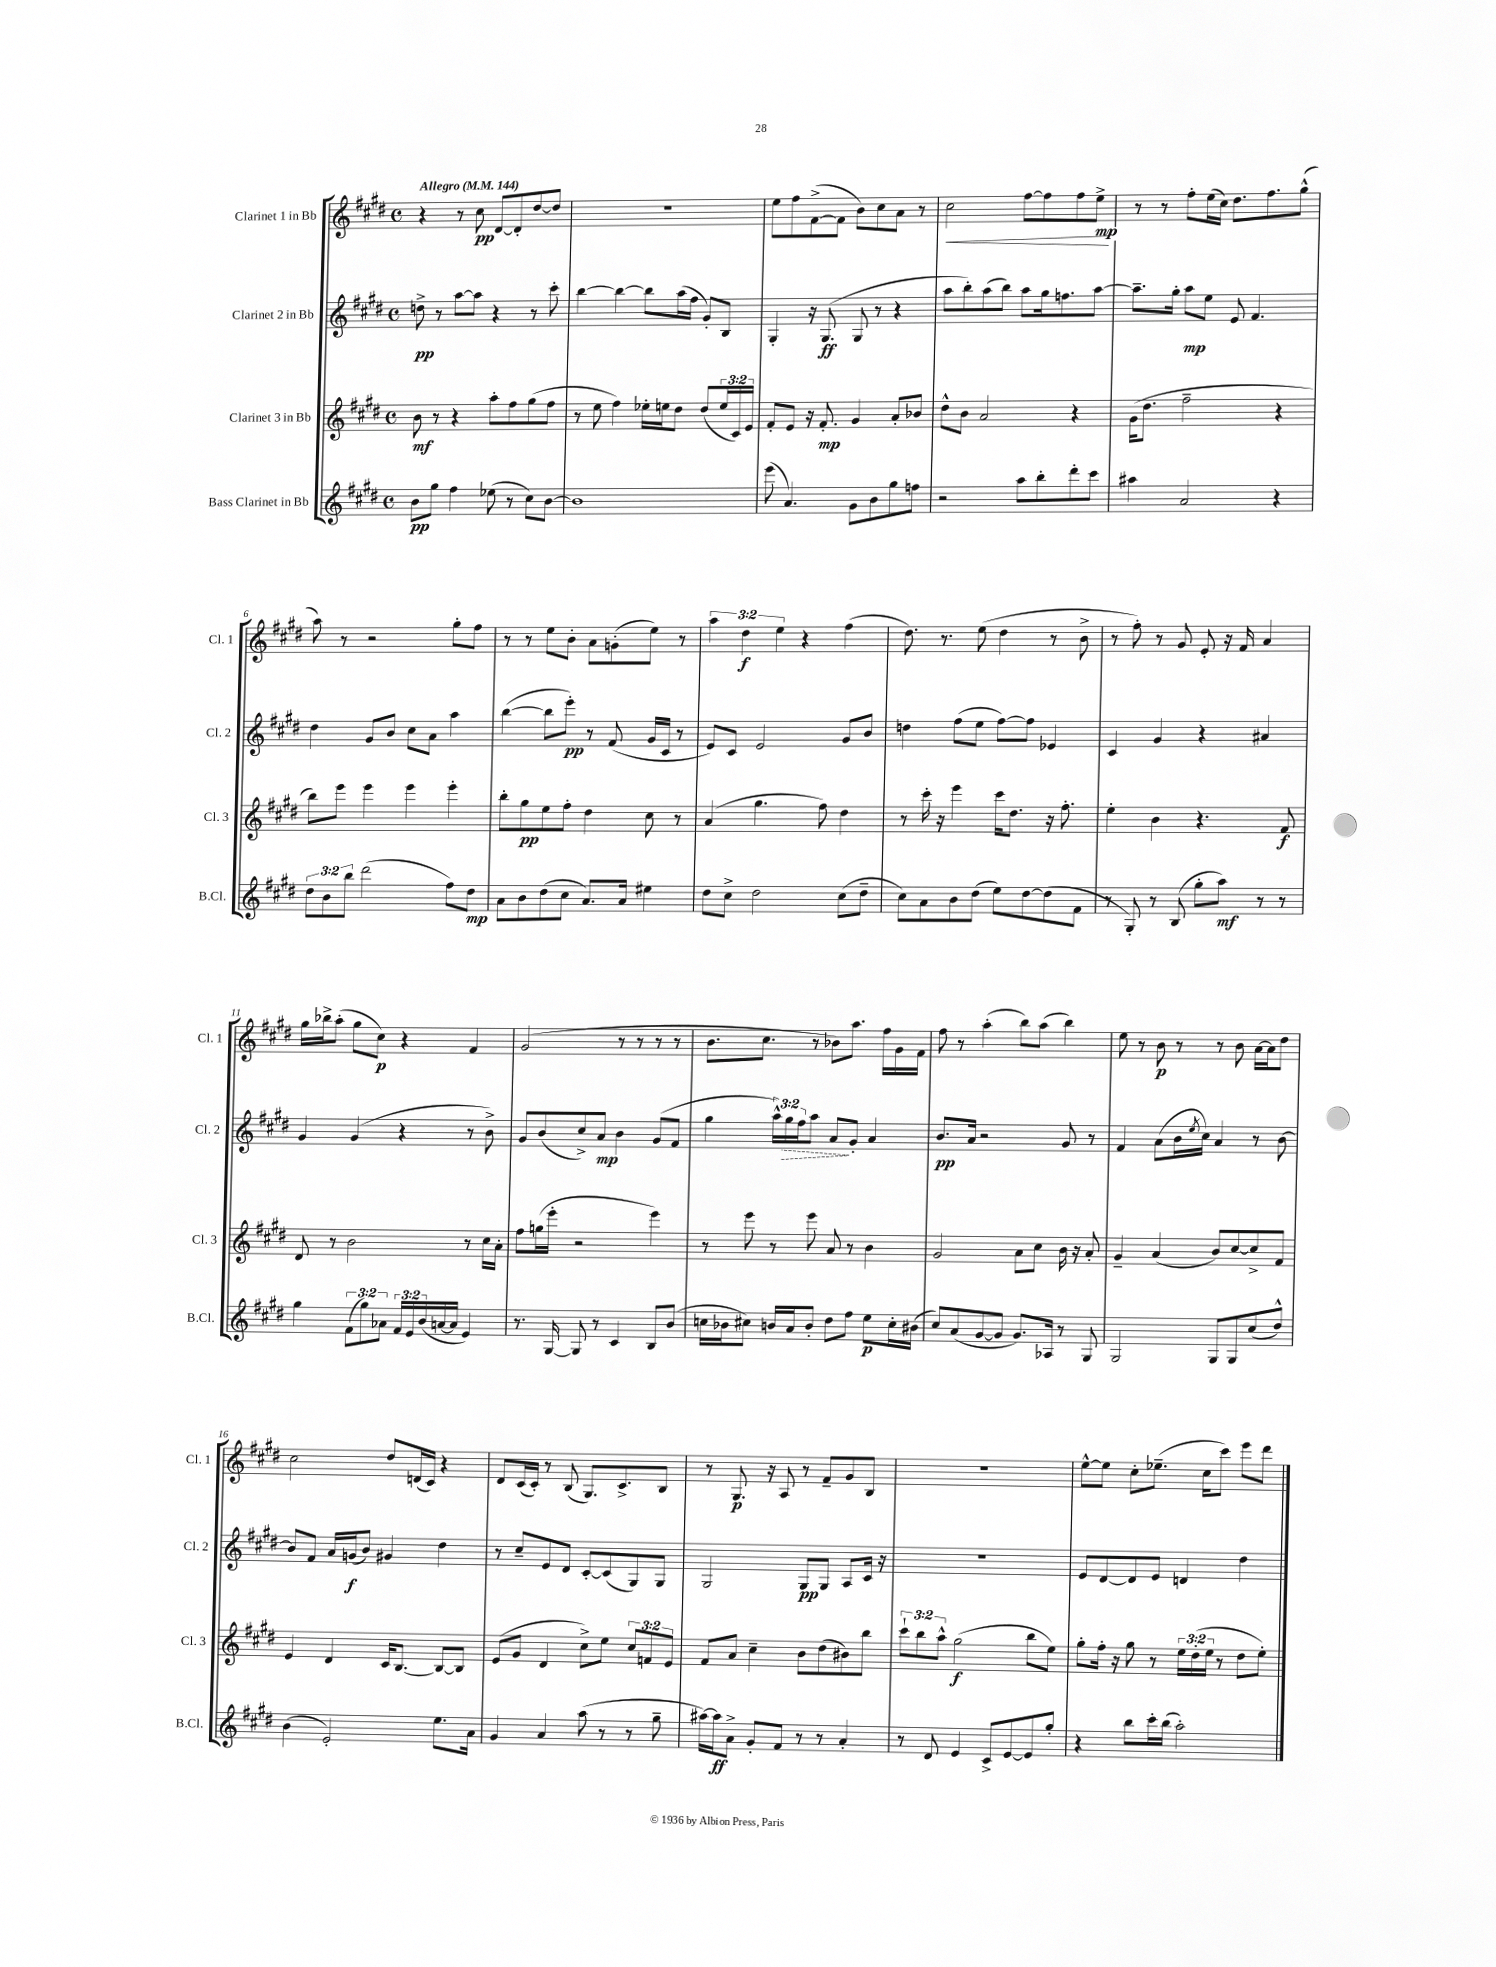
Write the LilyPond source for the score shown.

<<
\new StaffGroup <<
\new Staff = "s0" \with { instrumentName = "Clarinet 1 in Bb" shortInstrumentName = "Cl. 1" } {
    \clef treble \key e \major \defaultTimeSignature \time 4/4 \override Staff.TupletNumber.text = #tuplet-number::calc-fraction-text \tempo "Allegro" 4 = 144
    r4 r8 cis''8\pp dis'8~ dis'8-. dis''8~ dis''8 |
    r1 |
    e''8 fis''8 fis'8~->( fis'8 b'8) cis''8 a'8 r8 |
    cis''2\< fis''8~ fis''8 fis''8 e''8->\mp\! |
    r8 r8 fis''8-. e''16( cis''16) dis''8. fis''8. gis''8-^( |
    a''8) r8 r2 gis''8-. fis''8 |
    r8 r8 e''8 b'8-. a'8 g'8-.( e''8) r8 |
    \tuplet 3/2 { a''4 dis''4\f e''4 } r4 fis''4( |
    dis''8.) r8. e''8( dis''4 r8 b'8-> |
    r8 fis''8-.) r8 gis'8 e'8-. r16 fis'16 a'4 |
    gis''16 bes''16-> a''8-.( gis''8 cis''8\p) r4 fis'4 |
    gis'2( r8 r8 r8 r8 |
    b'8. cis''8. r8 bes'8) a''8. fis''16 gis'16 fis'16 |
    fis''8 r8 a''4-.( b''8) a''8( b''4) |
    e''8 r8 b'8\p r8 r8 b'8 a'16~ a'16 dis''8 |
    cis''2 dis''8 d'16( cis'16) r4 |
    dis'8 cis'16( cis'16-.) r8 b8( gis8.) cis'8.-> b8 |
    r8 gis8.\p r16 a8 r8 fis'8-- gis'8 b8 |
    R1 |
    e''8~-^ e''8 cis''8-. ees''8.--( cis''16 cis'''8) e'''8 dis'''8 \bar "|." |
}
\new Staff = "s1" \with { instrumentName = "Clarinet 2 in Bb" shortInstrumentName = "Cl. 2" } {
    \clef treble \key e \major \defaultTimeSignature \time 4/4 \override Staff.TupletNumber.text = #tuplet-number::calc-fraction-text
    d''8->\pp r8 a''8~ a''8 r4 r8 cis'''8-. |
    b''4~ b''4~ b''8 a''16( fis''16 gis'8-.) b8 |
    gis4-. r16 gis8.\ff( gis8 r8 r4 |
    a''8 b''8-.) a''8( b''8) a''8 gis''16 f''8. a''8~ |
    a''8.-- gis''16-. a''8\mp e''8 e'8 fis'4. |
    dis''4 gis'8 b'8 cis''8 a'8 a''4 |
    b''4~( b''8 e'''8-.\pp) r8 fis'8( gis'16 cis'16 r8 |
    e'8) cis'8 e'2 gis'8 b'8 |
    d''4 fis''8( e''8 fis''8~) fis''8 ees'4 |
    cis'4 gis'4 r4 ais'4 |
    gis'4 gis'4( r4 r8 b'8->) |
    gis'8 b'8( cis''8->) a'8\mp b'4 gis'8( fis'8 |
    gis''4 \tuplet 3/2 { a''16-^) \once \override Hairpin.style = #'dashed-line gis''16\> fis''16 } a''8 a'8\! gis'8-. a'4 |
    b'8.\pp a'16 r2 gis'8 r8 |
    fis'4 a'8( b'16 \acciaccatura { e''8 } cis''16) a'4 r8 b'8~ |
    b'8 fis'8 a'16 g'16\f( b'8) gis'4 dis''4 |
    r8 cis''8-- e'8 dis'8 cis'8~-. cis'8( gis8) gis8 |
    gis2 gis8\pp gis8 a8 cis'16 r16 |
    R1 |
    e'8 dis'8~ dis'8 e'8 d'4 dis''4 \bar "|." |
}
\new Staff = "s2" \with { instrumentName = "Clarinet 3 in Bb" shortInstrumentName = "Cl. 3" } {
    \clef treble \key e \major \defaultTimeSignature \time 4/4 \override Staff.TupletNumber.text = #tuplet-number::calc-fraction-text
    b'8\mf r8 r4 a''8-. fis''8 gis''8( fis''8 |
    r8 e''8 fis''4) ees''16-. e''16 dis''8 dis''8( \tuplet 3/2 { e''16 cis'16) e'16 } |
    fis'8-. e'8 r16 fis'8.-.\mp gis'4 a'8-. bes'8 |
    dis''8-^ b'8 a'2 r4 |
    gis'16( dis''8. fis''2-- r4 |
    b''8) e'''8 e'''4 e'''4 e'''4-. |
    b''8-. gis''8\pp e''8 fis''8-. dis''4 cis''8 r8 |
    a'4( gis''4. fis''8) dis''4 |
    r8 cis'''16-. r16 e'''4 cis'''16 dis''8. r16 fis''8.-. |
    e''4-. b'4 r4. fis'8\f |
    dis'8 r8 b'2 r8 cis''16 a'16-. |
    fis''8 g''16( e'''16-. r2 e'''4) |
    r8 e'''8 r8 e'''8 a'8 r8 b'4 |
    gis'2 a'8 cis''8 b'16 r16 a'8-. |
    gis'4-- a'4( b'8) cis''8~ cis''8-> fis'8 |
    e'4 dis'4 cis'16 b8.~ b8~ b8 |
    e'8( gis'8 dis'4 cis''8->) e''8 \tuplet 3/2 { cis''8 f'8 e'8 } |
    fis'8 a'8 cis''4-- b'8 dis''8( bis'8) b''8 |
    \tuplet 3/2 { cis'''8-! b''8 a''8-^ } gis''2\f( b''8 e''8) |
    gis''8-. fis''16-. r16 gis''8 r8 \tuplet 3/2 { e''16 dis''16-.( e''16 } r8 dis''8 e''8-.) \bar "|." |
}
\new Staff = "s3" \with { instrumentName = "Bass Clarinet in Bb" shortInstrumentName = "B.Cl." } {
    \clef treble \key e \major \defaultTimeSignature \time 4/4 \override Staff.TupletNumber.text = #tuplet-number::calc-fraction-text
    b'8\pp gis''8 fis''4 ees''8( r8 cis''8) b'8~ |
    b'1 |
    e'''8( a'4.) gis'8 b'8 gis''8 f''8 |
    r2 a''8 b''8-. dis'''8-. cis'''8 |
    ais''4 a'2 r4 |
    \tuplet 3/2 { dis''8 b'8 b''8 } dis'''2( fis''8) dis''8\mp |
    a'8 b'8 dis''8( cis''8 a'8.) a'16 eis''4 |
    dis''8 cis''8-> dis''2 cis''8( dis''8-- |
    cis''8) a'8 b'8 dis''8( e''8) dis''8~ dis''8( fis'8 |
    r8 gis8-.) r8 b8( gis''8-. a''8\mf) r8 r8 |
    gis''4 \tuplet 3/2 { fis'8( gis''8) aes'8 } \tuplet 3/2 { fis'16 e'16 b'16( } a'16~ a'16 e'4) |
    r8. gis16~ gis8 r8 cis'4 b8 b'8( |
    c''16 bes'16 cis''8) b'16 a'16 b'8-. dis''8 fis''8 e''8\p cis''16-. bis'16( |
    cis''8) a'8( gis'8~ gis'8 gis'8.) aes16 r8 gis8 |
    gis2 gis8 gis8 cis''8( dis''8-^) |
    b'4( e'2-.) e''8. a'16 |
    gis'4 a'4 a''8( r8 r8 gis''8-- |
    ais''16~) ais''16\ff a'8-> gis'8-. fis'8 r8 r8 a'4-. |
    r8 dis'8 e'4 cis'8-> e'8~ e'8 gis''8-. |
    r4 b''8 cis'''16-. b''16( a''2-.) \bar "|." |
}
>>
>>
